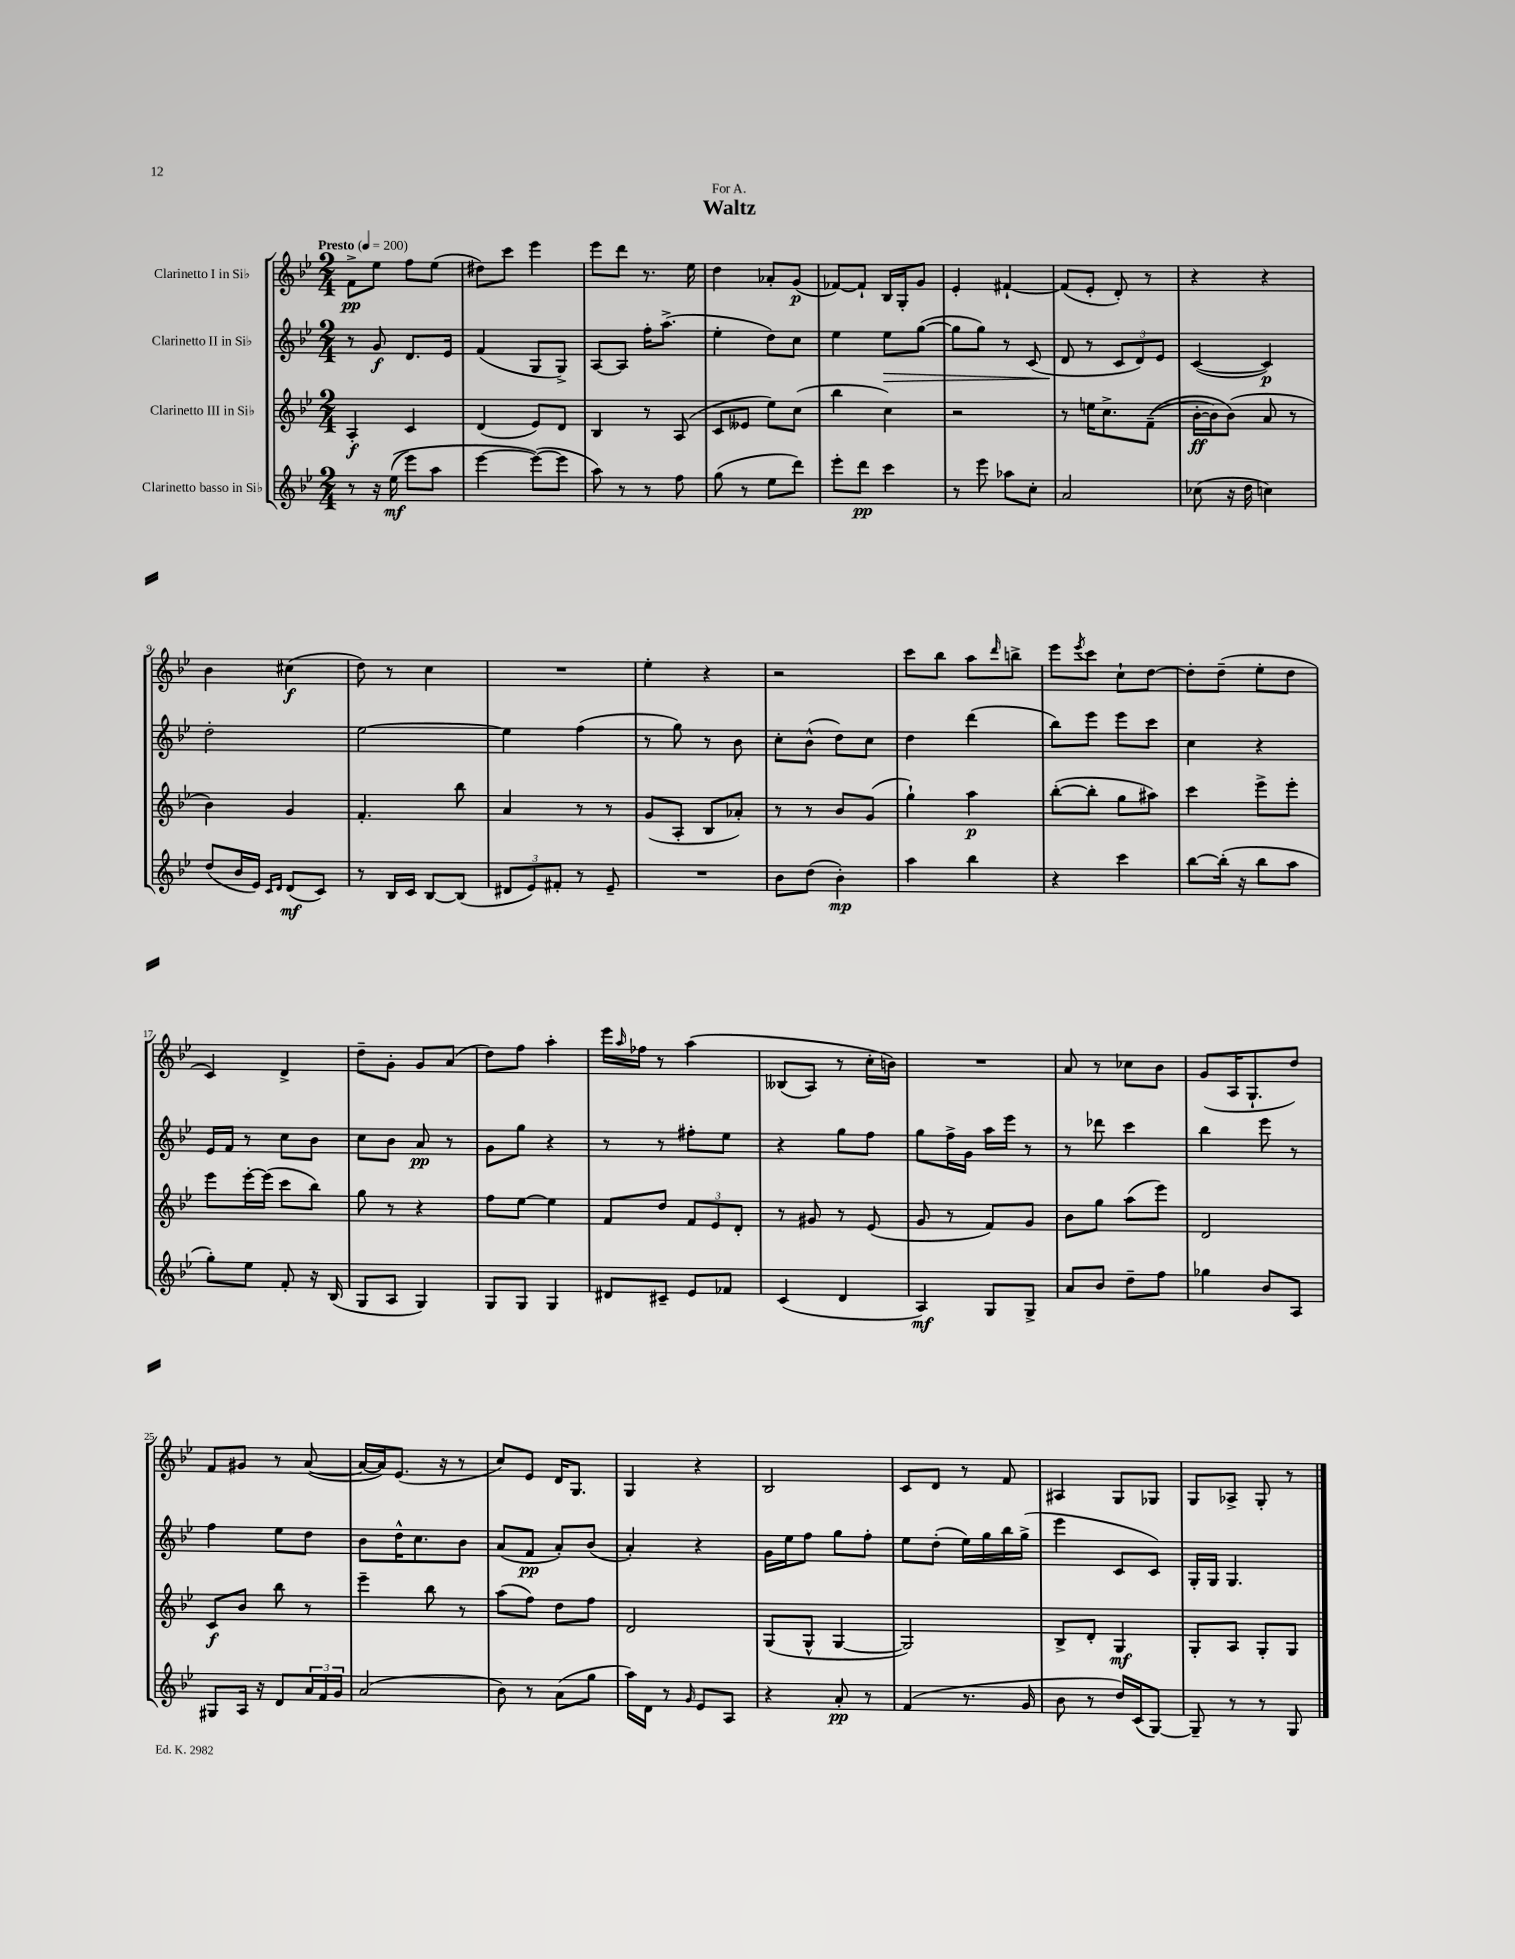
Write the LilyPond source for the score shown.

\header { title = "Waltz" dedication = "For A." }
<<
\new StaffGroup <<
\new Staff = "s0" \with { instrumentName = "Clarinetto I in Sib" } {
    \clef treble \key bes \major \numericTimeSignature \time 2/4 \tempo "Presto" 4 = 200
    f'8->\pp ees''8 f''8 ees''8( |
    dis''8) c'''8 ees'''4 |
    ees'''8 d'''8 r8. ees''16 |
    d''4 aes'8-. g'8\p( |
    fes'8~) fes'8-! bes16 g16-. g'8 |
    ees'4-. fis'4~-! |
    fis'8( ees'8-. d'8-.) r8 |
    r4 r4 |
    bes'4 cis''4\f( |
    d''8) r8 c''4 |
    R2 |
    ees''4-. r4 |
    r2 |
    c'''8 bes''8 a''8 \grace { d'''16 } b''8-> |
    ees'''8 \acciaccatura { ees'''8 } c'''8 c''8-! d''8~ |
    d''8-. d''8--( ees''8-. d''8 |
    c'4) d'4-> |
    d''8-- g'8-. g'8 a'8( |
    d''8) f''8 a''4-. |
    ees'''16 \grace { a''16 } fes''16 r8 a''4\( |
    beses8( a8) r8 c''16-. b'16\) |
    R2 |
    a'8 r8 ces''8 bes'8 |
    g'8( a16 g8.-! d''8) |
    f'8 gis'8 r8 a'8~( |
    a'16~ a'16) ees'8.( r16 r8 |
    c''8) ees'8 d'16 g8. |
    g4 r4 |
    bes2 |
    c'8 d'8 r8 f'8 |
    ais4 g8 ges8 |
    g8 aes8-> g8-. r8 \bar "|." |
}
\new Staff = "s1" \with { instrumentName = "Clarinetto II in Sib" } {
    \clef treble \key bes \major \numericTimeSignature \time 2/4
    r8 g'8\f d'8. ees'16 |
    f'4( g8 g8->) |
    a8~ a8 f''16-. a''8.->( |
    ees''4-. d''8) c''8 |
    ees''4 ees''8\> g''8~( |
    g''8 g''8) r8 c'8( |
    d'8\! r8 \tuplet 3/2 { c'8 d'8) ees'8 } |
    c'4~( c'4\p) |
    d''2-. |
    ees''2~ |
    ees''4 f''4( |
    r8 g''8) r8 bes'8 |
    c''8-. bes'8-^( d''8) c''8 |
    d''4 d'''4( |
    bes''8) ees'''8 ees'''8 c'''8 |
    c''4 r4 |
    ees'16 f'16 r8 c''8 bes'8 |
    c''8 bes'8 a'8\pp r8 |
    g'8 g''8 r4 |
    r8 r8 fis''8-. ees''8 |
    r4 g''8 f''8 |
    g''8 f''16-> g'16 a''16 ees'''16 r8 |
    r8 des'''8 c'''4 |
    bes''4 ees'''8 r8 |
    f''4 ees''8 d''8 |
    bes'8 d''16-^ c''8. bes'8 |
    a'8( f'8\pp a'8-.) bes'8( |
    a'4-.) r4 |
    g'16 ees''16 f''8 g''8 f''8-. |
    ees''8 d''8-.( ees''16) g''16 bes''16 g''16->( |
    ees'''4 c'8 c'8) |
    g16-. g16 g4. \bar "|." |
}
\new Staff = "s2" \with { instrumentName = "Clarinetto III in Sib" } {
    \clef treble \key bes \major \numericTimeSignature \time 2/4
    a4-.\f c'4 |
    d'4( ees'8) d'8 |
    bes4 r8 a8( |
    c'8 eeses'8 ees''8) c''8( |
    bes''4 c''4) |
    r2 |
    r8 e''16 c''8.-> f'8--(\( |
    bes'16~-.\ff bes'16) bes'8(\) a'8 r8 |
    bes'4) g'4 |
    f'4.-. bes''8 |
    a'4 r8 r8 |
    g'8( a8-. bes8 aes'8-.) |
    r8 r8 bes'8 g'8( |
    g''4-!) a''4\p |
    bes''8~-.( bes''8-. g''8 ais''8) |
    c'''4 ees'''8-> ees'''8-. |
    ees'''8 ees'''16~-. ees'''16( c'''8 bes''8) |
    g''8 r8 r4 |
    f''8 ees''8~ ees''4 |
    f'8 d''8 \tuplet 3/2 { f'8 ees'8 d'8-. } |
    r8 gis'8 r8 ees'8( |
    g'8 r8 f'8) g'8 |
    bes'8 g''8 a''8( ees'''8) |
    d'2 |
    c'8\f bes'8 bes''8 r8 |
    ees'''4-- bes''8 r8 |
    a''8( f''8) d''8 f''8 |
    d'2 |
    g8( g8-^ g4~ |
    g2) |
    bes8-> d'8-. g4\mf |
    g8-. a8 g8-. g8 \bar "|." |
}
\new Staff = "s3" \with { instrumentName = "Clarinetto basso in Sib" } {
    \clef treble \key bes \major \numericTimeSignature \time 2/4
    r8 r16 ees''16\mf(\( ees'''8) a''8 |
    ees'''4~ ees'''8~(\) ees'''8 |
    a''8) r8 r8 f''8 |
    g''8( r8 ees''8 d'''8) |
    ees'''8-. d'''8\pp c'''4 |
    r8 ees'''8 aes''8 c''8-. |
    a'2 |
    ces''8( r16 d''16 c''4) |
    d''8( bes'16 ees'16) \grace { c'16 d'16 } d'8\mf( c'8) |
    r8 bes16 c'16 bes8~ bes8( |
    \tuplet 3/2 { dis'8 ees'8) fis'8-. } r8 ees'8-- |
    R2 |
    bes'8 d''8( bes'4-.\mp) |
    a''4 bes''4 |
    r4 c'''4 |
    bes''8~ bes''16-.( r16 bes''8 a''8 |
    g''8-.) ees''8 f'8-. r16 bes16( |
    g8 a8 g4) |
    g8 g8 g4 |
    dis'8 cis'8-- ees'8 fes'8 |
    c'4( d'4 |
    a4\mf) g8 g8-> |
    a'8 bes'8 d''8-- f''8 |
    ges''4 bes'8 a8 |
    gis8 a16 r16 d'8 \tuplet 3/2 { a'16 f'16 g'16 } |
    a'2( |
    bes'8) r8 a'8( g''8 |
    a''16) d'16 r8 \grace { g'16 } ees'8 a8 |
    r4 a'8-.\pp r8 |
    f'4( r8. g'16 |
    bes'8 r8 d''16) c'16( g8~) |
    g8-- r8 r8 g8 \bar "|." |
}
>>
>>
